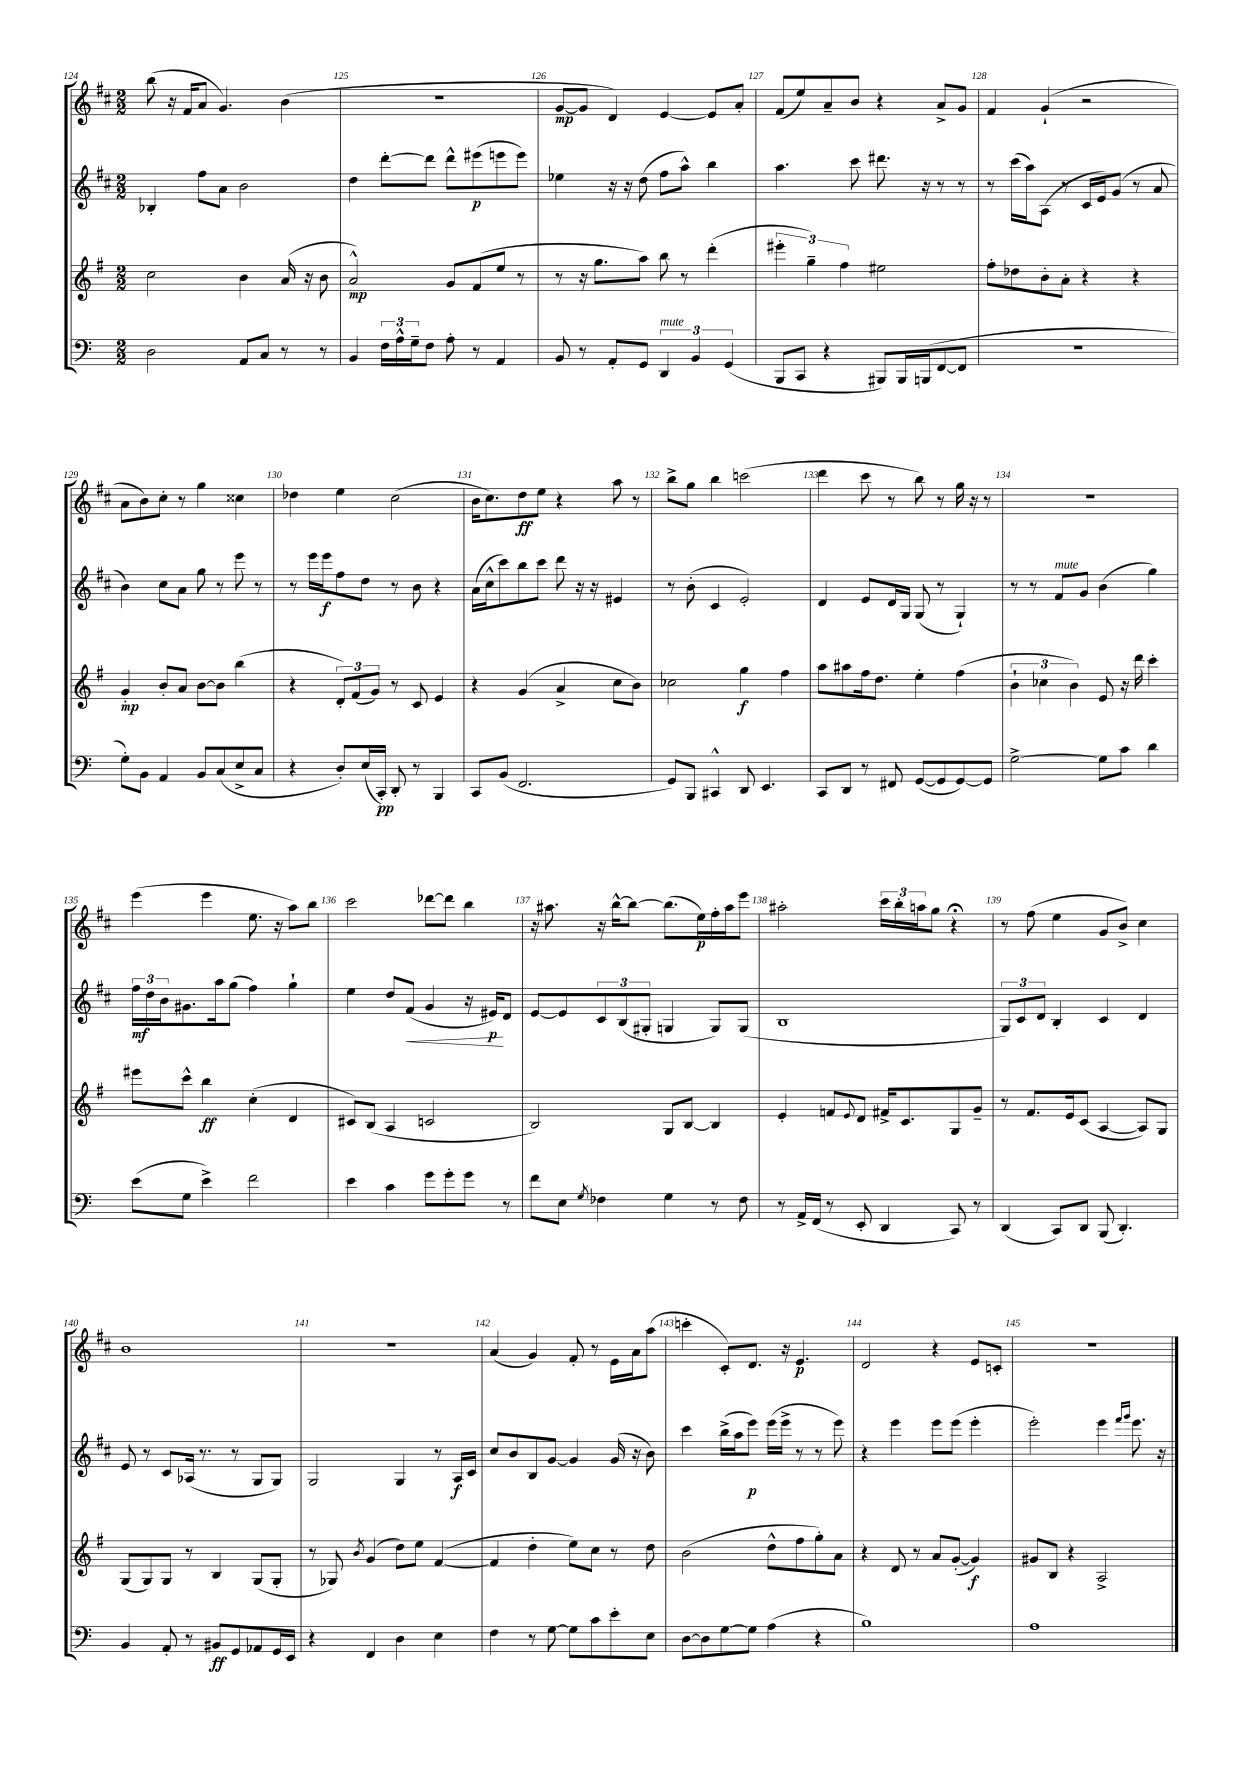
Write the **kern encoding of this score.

**kern	**dynam	**kern	**dynam	**kern	**dynam	**kern	**dynam
*part4	*part4	*part3	*part3	*part2	*part2	*part1	*part1
*staff4	*staff4	*staff3	*staff3	*staff2	*staff2	*staff1	*staff1
*clefF4	*	*clefG2	*	*clefG2	*	*clefG2	*
*k[]	*	*k[f#]	*	*k[f#c#]	*	*k[f#c#]	*
*M2/2	*	*M2/2	*	*M2/2	*	*M2/2	*
=124	=124	=124	=124	=124	=124	=124	=124
2D\	.	2cc\	.	4B-X'/	.	(8bb\	.
.	.	.	.	.	.	16r	.
.	.	.	.	.	.	16f#/KL	.
.	.	.	.	8ff#\L	.	8a/J	.
.	.	.	.	8a\J	.	4.g/)	.
8AA/L	.	4b\	.	2b\	.	.	.
8C/J	.	.	.	.	.	.	.
8r	.	(16a/	.	.	.	(4b\	.
.	.	16r	.	.	.	.	.
8r	.	8b\	.	.	.	.	.
=125	=125	=125	=125	=125	=125	=125	=125
4BB/	.	2a^^/)	mp	4dd\	.	1r	.
24F\LL	.	.	.	[8ddd'\L	.	.	.
24A^^\	.	.	.	.	.	.	.
24G~\J	.	.	.	.	.	.	.
8F\J	.	.	.	8ddd\J]	.	.	.
8A'\	.	8g/L	.	8ddd^^\L	.	.	.
8r	.	(8f#/	.	(8eee#X\	p	.	.
4AA/	.	8ee/J	.	8eeen\	.	.	.
.	.	8r	.	8eee\J)	.	.	.
=126	=126	=126	=126	=126	=126	=126	=126
8BB/	.	8r	.	4ee-X\	.	[8g/L	mp
8r	.	16r	.	.	.	8g/J]	.
.	.	8.gg\L	.	.	.	.	.
8AA'/L	.	.	.	16r	.	4d/)	.
.	.	.	.	16r	.	.	.
8GG/J	.	8aa\J)	.	(8dd\	.	.	.
!LO:TX:a:i:t=mute	!	!	!	!	!	!	!
6DD/	.	8bb\	.	8ff#\L	.	[4e/	.
.	.	8r	.	8aa^^\J)	.	.	.
6BB/	.	.	.	.	.	.	.
.	.	(4ddd'\	.	4bb\	.	8e/L]	.
(6GG/	.	.	.	.	.	.	.
.	.	.	.	.	.	8a'/J	.
=127	=127	=127	=127	=127	=127	=127	=127
8BBB/L	.	6eee#X'\	.	4.aa\	.	(8f#/L	.
8CC/J	.	.	.	.	.	8ee/)	.
.	.	6gg~\)	.	.	.	.	.
4r	.	.	.	.	.	8a~/	.
.	.	6ff#\	.	.	.	.	.
.	.	.	.	8ccc#\	.	8b/J	.
8BBB#X/L)	.	2ee#X\	.	8.ddd#X\	.	4r	.
16BBB#/L	.	.	.	.	.	.	.
(16BBBn/J	.	.	.	16r	.	.	.
[8FF/	.	.	.	8r	.	8a^/L	.
8FF/J]	.	.	.	8r	.	8g/J	.
=128	=128	=128	=128	=128	=128	=128	=128
1r	.	8ff#'\L	.	8r	.	4f#/	.
.	.	8dd-X\	.	(16ccc#\LL	.	.	.
.	.	.	.	16aa\J)	.	.	.
.	.	8b'\	.	(8A\J	.	(4g`/	.
.	.	8a'\J	.	8r	.	.	.
.	.	4r	.	16c#/LL	.	2r	.
.	.	.	.	16e/J)	.	.	.
.	.	.	.	(8g/J	.	.	.
.	.	4r	.	8r	.	.	.
.	.	.	.	8a/	.	.	.
!!LO:LB:g=z
=129	=129	=129	=129	=129	=129	=129	=129
8G'\L)	.	4g'/	mp	4b\)	.	8a\L	.
8BB\J	.	.	.	.	.	8b\)	.
4AA/	.	8b'/L	.	8cc#\L	.	8cc#'\J	.
.	.	8a/J	.	8a\J	.	8r	.
8BB/L	.	[8b\L	.	8gg\	.	4gg\	.
(8C/	.	8b\J]	.	8r	.	.	.
8E^/	.	(4bb\	.	8eee\	.	4cc##X\	.
8C/J	.	.	.	8r	.	.	.
=130	=130	=130	=130	=130	=130	=130	=130
4r	.	4r	.	8r	.	4dd-X\	.
.	.	.	.	16eee\LL	.	.	.
.	.	.	.	16eee\J	f	.	.
8D'/L)	.	12d'/L)	.	8ff#\	.	4ee\	.
.	.	(12f#/	.	.	.	.	.
(16E/L	.	.	.	8dd\J	.	.	.
.	.	12g/J)	.	.	.	.	.
16CC'/JJ)	pp	.	.	.	.	.	.
8DD'/	.	8r	.	8r	.	(2cc#\	.
8r	.	8c/	.	8b\	.	.	.
4BBB/	.	4e/	.	4r	.	.	.
=131	=131	=131	=131	=131	=131	=131	=131
8CC/L	.	4r	.	(16a\LL	.	16b\KL	.
.	.	.	.	16cc#^^\J	.	8.cc#\)	.
(8BB/J	.	.	.	8ccc#\)	.	.	.
2.FF/	.	(4g/	.	8bb\	.	8dd\	ff
.	.	.	.	8ccc#\J	.	8ee\J	.
.	.	4a^/	.	8ddd\	.	4r	.
.	.	.	.	16r	.	.	.
.	.	.	.	16r	.	.	.
.	.	8cc\L	.	4e#X/	.	8aa\	.
.	.	8b\J)	.	.	.	8r	.
=132	=132	=132	=132	=132	=132	=132	=132
8GG/L)	.	2cc-X\	.	8r	.	8bb^\L	.
8BBB/J	.	.	.	(8b'\	.	8gg\J	.
4CC#X^^/	.	.	.	4c#/	.	4bb\	.
8DD/	.	4gg\	f	2e'/)	.	(2cccn\	.
4.EE/	.	.	.	.	.	.	.
.	.	4ff#\	.	.	.	.	.
=133	=133	=133	=133	=133	=133	=133	=133
8CC/L	.	8aa\L	.	4d/	.	4ddd\	.
8DD/J	.	8aa#X\	.	.	.	.	.
8r	.	16ff#\k	.	8e/L	.	8ccc#\	.
.	.	8.dd\J	.	.	.	.	.
8FF#X/	.	.	.	16d/L	.	8r	.
.	.	.	.	16G/JJ	.	.	.
([8GG/L	.	4ee'\	.	(8G/	.	8bb\)	.
8GG/]	.	.	.	8r	.	8r	.
[8GG/)	.	(4ff#\	.	4G`/)	.	16gg\	.
.	.	.	.	.	.	16r	.
8GG/J]	.	.	.	.	.	8r	.
=134	=134	=134	=134	=134	=134	=134	=134
[2G^\	.	6b`\	.	8r	.	1r	.
.	.	.	.	8r	.	.	.
.	.	6cc-X\	.	.	.	.	.
!	!	!	!	!LO:TX:a:i:t=mute	!	!	!
.	.	.	.	8f#/L	.	.	.
.	.	6b\)	.	.	.	.	.
.	.	.	.	8g/J	.	.	.
8G\L]	.	8e/	.	(4b\	.	.	.
8c\J	.	16r	.	.	.	.	.
.	.	16ddd\	.	.	.	.	.
4d\	.	4ccc'\	.	4gg\)	.	.	.
!!LO:LB:g=z
=135	=135	=135	=135	=135	=135	=135	=135
(8e\L	.	8eee#X\L	.	24ff#\LL	mf	(4eee\	.
.	.	.	.	24dd\	.	.	.
.	.	.	.	24b\J	.	.	.
8G\J	.	8ccc^^\J	.	8.g#X\	.	.	.
4e^\)	.	4bb\	ff	.	.	4eee\	.
.	.	.	.	16aa\k	.	.	.
.	.	.	.	(8gg\J	.	.	.
2f\	.	(4cc'\	.	4ff#\)	.	8.ee\	.
.	.	.	.	.	.	16r	.
.	.	4d/	.	4gg`\	.	8aa\L)	.
.	.	.	.	.	.	8bb\J	.
=136	=136	=136	=136	=136	=136	=136	=136
4e\	.	8c#X/L)	.	4ee\	.	2ccc#\	.
.	.	(8B/J	.	.	.	.	.
4c\	.	4A/	.	8dd/L	.	.	.
!	!	!	!	!	!LO:HP:b	!	!
.	.	.	.	(8f#/J	<	.	.
8g\L	.	2cn/	.	4g/	.	[8ddd-X\L	.
8g'\	.	.	.	.	.	8ddd-\J]	.
8g\J	.	.	.	16r	.	4bb\	.
.	.	.	.	16e#X/KL)	p	.	.
8r	.	.	.	8d/J	[	.	.
=137	=137	=137	=137	=137	=137	=137	=137
8f\L	.	2B/)	.	[8e/L	.	16r	.
.	.	.	.	.	.	8.aa#X\	.
8E\J	.	.	.	8e/]	.	.	.
8qG/	.	.	.	.	.	.	.
4F-X\	.	.	.	12c#/	.	16r	.
.	.	.	.	.	.	[16bb^^\KL	.
.	.	.	.	(12B/	.	.	.
.	.	.	.	.	.	8bb\J_	.
.	.	.	.	12G#X'/J	.	.	.
4G\	.	8G/L	.	4Gn/	.	(8.bb\L]	.
.	.	[8B/J	.	.	.	.	.
.	.	.	.	.	.	16ee\L)	p
8r	.	4B/]	.	8G/L)	.	16ff#'\	.
.	.	.	.	.	.	16aa#\J	.
8F-\	.	.	.	(8G/J	.	8eee\J	.
=138	=138	=138	=138	=138	=138	=138	=138
8r	.	4e'/	.	1B	.	2aa#X'\	.
16AA^/LL	.	.	.	.	.	.	.
(16FF/JJ	.	.	.	.	.	.	.
8r	.	8fn/L	.	.	.	.	.
.	.	8qqe/	.	.	.	.	.
8EE'/	.	8d/J	.	.	.	.	.
4DD/	.	16f#X^/KL	.	.	.	24ccc#\LL	.
.	.	.	.	.	.	24bb'\	.
.	.	8.c/	.	.	.	.	.
.	.	.	.	.	.	24aan\J	.
.	.	.	.	.	.	8gg\J	.
8CC/)	.	8G/	.	.	.	4r;<	.
8r	.	8g~/J	.	.	.	.	.
=139	=139	=139	=139	=139	=139	=139	=139
(4DD/	.	8r	.	12G/L)	.	8r	.
.	.	.	.	12c#/	.	.	.
.	.	8.f#/L	.	.	.	(8ff#\	.
.	.	.	.	12d/J	.	.	.
8CC/L)	.	.	.	4B'/	.	4ee\	.
.	.	16e/k	.	.	.	.	.
8DD/J	.	(8c/J	.	.	.	.	.
(8BBB/	.	[4A/	.	4c#/	.	8g/L	.
4.DD'/)	.	.	.	.	.	8b^/J)	.
.	.	8A/L])	.	4d/	.	4cc#\	.
.	.	8G/J	.	.	.	.	.
!!LO:LB:g=z
=140	=140	=140	=140	=140	=140	=140	=140
4BB/	.	(8G/L	.	8e/	.	1b	.
.	.	8G/)	.	8r	.	.	.
8AA'/	.	8G/J	.	8c#/L	.	.	.
8r	.	8r	.	(16A-X/Jk	.	.	.
.	.	.	.	8.r	.	.	.
8BB#X/L	ff	4B/	.	.	.	.	.
8GG/	.	.	.	8r	.	.	.
8AA-X/	.	(8G/L	.	8G/L	.	.	.
16GG/L	.	8G'/J	.	8G/J)	.	.	.
16EE/JJ	.	.	.	.	.	.	.
=141	=141	=141	=141	=141	=141	=141	=141
4r	.	8r	.	2G/	.	1r	.
.	.	8G-X/)	.	.	.	.	.
.	.	8qb/	.	.	.	.	.
4FF/	.	(4g/	.	.	.	.	.
4D\	.	8dd\L)	.	4G/	.	.	.
.	.	8ee\J	.	.	.	.	.
4E\	.	([4f#/	.	8r	.	.	.
.	.	.	.	16A/LL	f	.	.
.	.	.	.	16c#/JJ	.	.	.
=142	=142	=142	=142	=142	=142	=142	=142
4F\	.	4f#/]	.	8cc#/L	.	(4a/	.
.	.	.	.	8b/	.	.	.
8r	.	4dd'\	.	8B/	.	4g/)	.
[8G\	.	.	.	[8g/J	.	.	.
8G\L]	.	8ee\L)	.	4g/]	.	8f#'/	.
8c\	.	8cc\J	.	.	.	8r	.
8e'\	.	8r	.	(16g/	.	16e\LL	.
.	.	.	.	16r	.	16a\J	.
8E\J	.	8dd\	.	8b\)	.	(8aa\J	.
=143	=143	=143	=143	=143	=143	=143	=143
[8D\L	.	(2b\	.	4ccc#\	.	4cccn'\	.
8D\]	.	.	.	.	.	.	.
[8G\	.	.	.	(16bb^\LL	.	8c#'/L)	.
.	.	.	.	16aa\J	.	.	.
8G\J]	.	.	.	8eee\J)	p	8.d/J	.
(4A\	.	8dd^^\L	.	(16eee\LL	.	.	.
.	.	.	.	16eee^\JJ	.	16r	.
.	.	8ff#\	.	8r	.	4.e/	p
4r	.	8gg'\)	.	8r	.	.	.
.	.	8a\J	.	8eee\)	.	.	.
=144	=144	=144	=144	=144	=144	=144	=144
1B)	.	4r	.	4r	.	2d/	.
.	.	8d/	.	4eee\	.	.	.
.	.	8r	.	.	.	.	.
.	.	8a/L	.	8eee\L	.	4r	.
.	.	([8g'/J	.	(8eee\J	.	.	.
.	.	4g/])	f	4eee'\	.	8e/L	.
.	.	.	.	.	.	8cn'/J	.
=145	=145	=145	=145	=145	=145	=145	=145
1A	.	8g#X/L	.	2eee'\)	.	1r	.
.	.	8B/J	.	.	.	.	.
.	.	4r	.	.	.	.	.
.	.	2A^/	.	4eee\	.	.	.
.	.	.	.	16qqfff#/LL	.	.	.
.	.	.	.	16qqggg/JJ	.	.	.
.	.	.	.	8.eee\	.	.	.
.	.	.	.	16r	.	.	.
==	==	==	==	==	==	==	==
*-	*-	*-	*-	*-	*-	*-	*-
